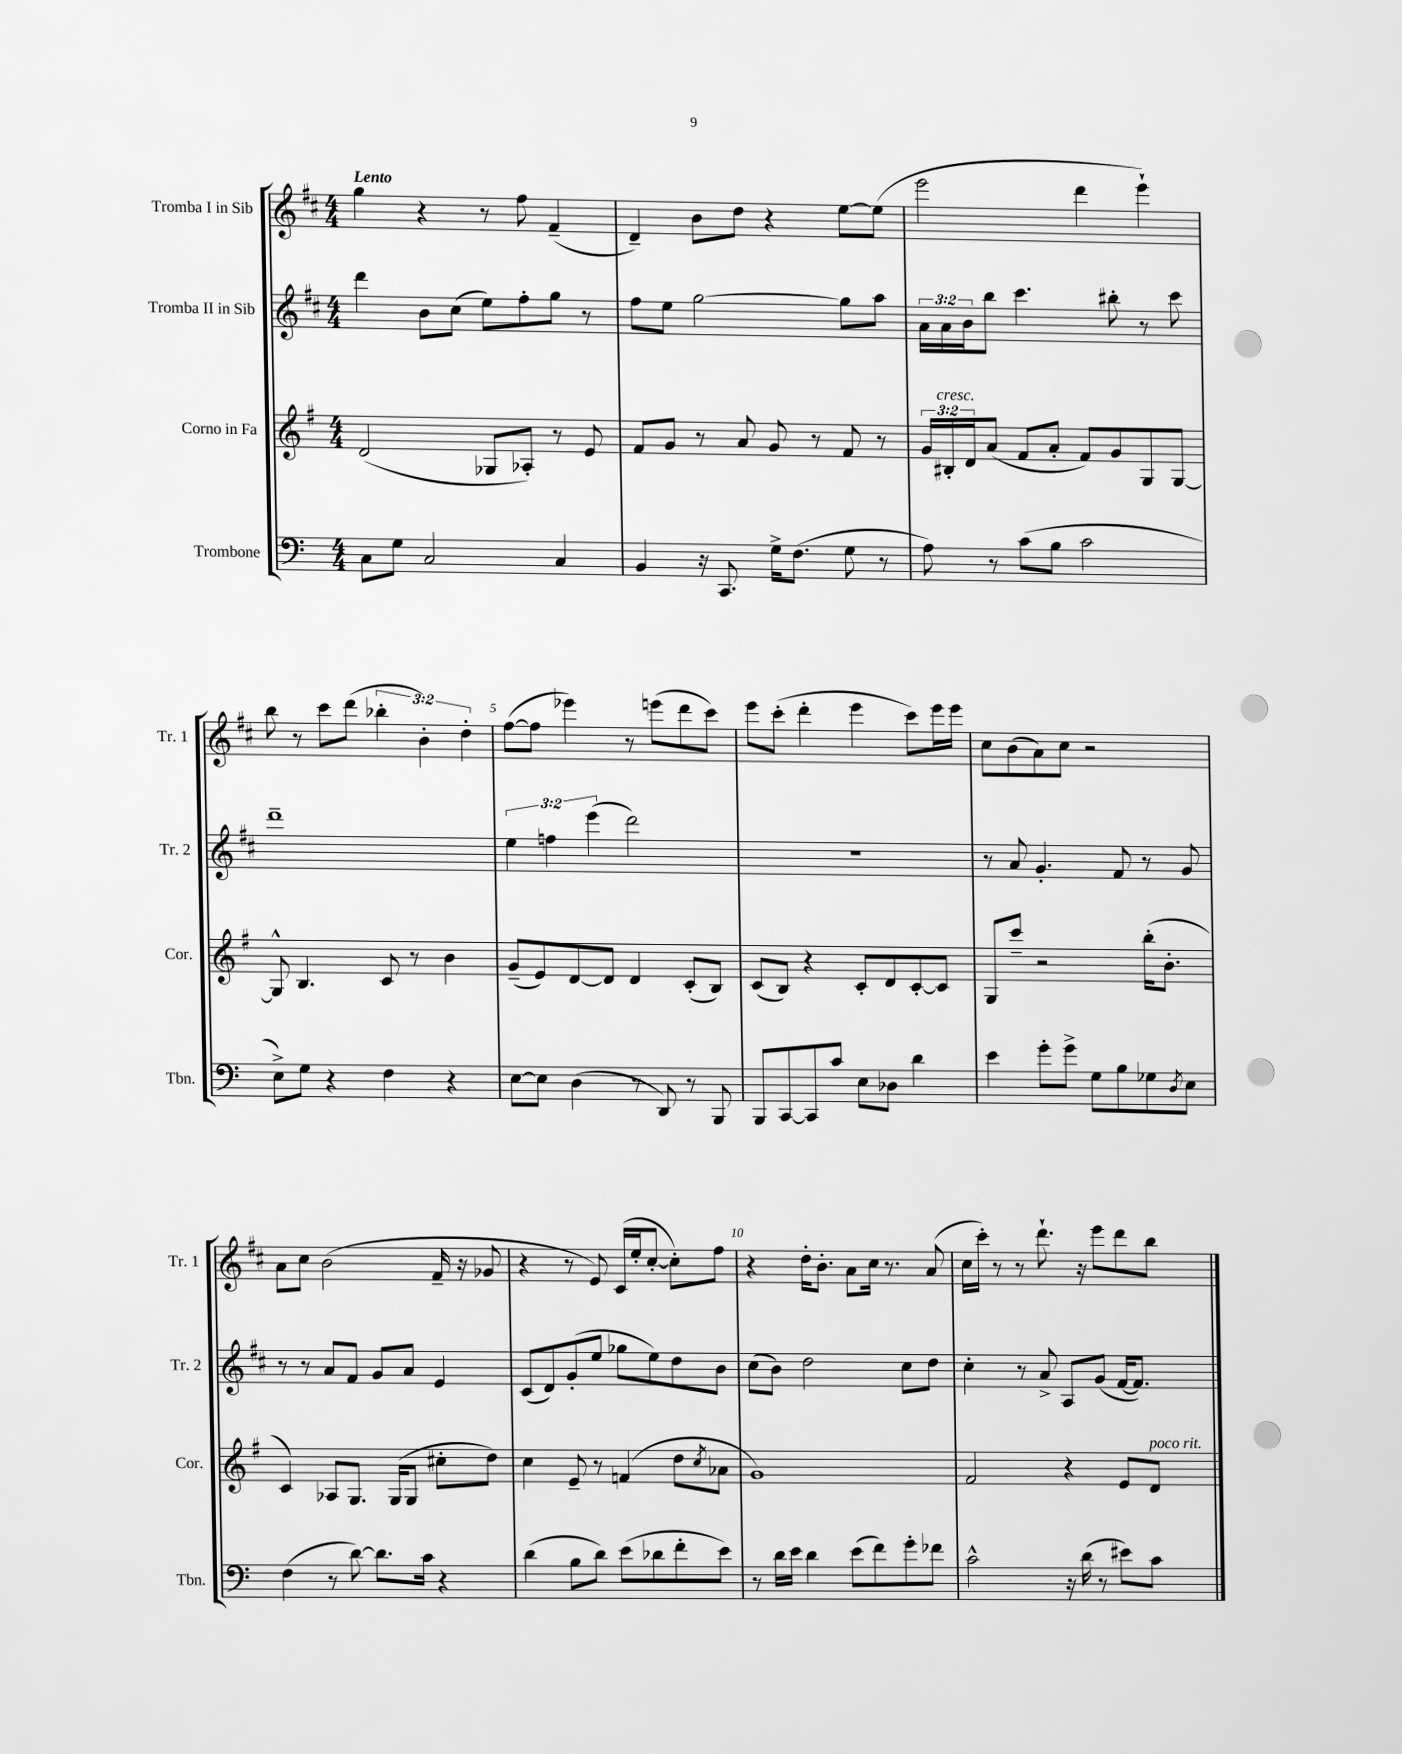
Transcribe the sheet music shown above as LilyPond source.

<<
\new StaffGroup <<
\new Staff = "s0" \with { instrumentName = "Tromba I in Sib" shortInstrumentName = "Tr. 1" } {
    \clef treble \key d \major \numericTimeSignature \time 4/4 \override Staff.TupletNumber.text = #tuplet-number::calc-fraction-text \tempo "Lento"
    g''4 r4 r8 fis''8 fis'4--( |
    d'4--) b'8 d''8 r4 e''8~ e''8( |
    e'''2 d'''4 e'''4-!) |
    b''8 r8 cis'''8 d'''8( \tuplet 3/2 { bes''4-. b'4-.) d''4-. } |
    fis''8~( fis''8 ees'''4) r8 e'''8( d'''8 cis'''8) |
    e'''8 cis'''8-.( d'''4-. e'''4 cis'''8) e'''16 e'''16 |
    cis''8 b'8( a'8) cis''8 r2 |
    a'8 cis''8 b'2( fis'16-- r16 ges'8 |
    r4 r8 e'8) cis'16( e''16-. cis''8~-. cis''8-.) fis''8 |
    r4 d''16-. b'8.-. a'8 cis''16 r8. a'8( |
    cis''16 cis'''16-.) r8 r8 d'''8.-! r16 e'''8 d'''8 b''8 \bar "|." |
}
\new Staff = "s1" \with { instrumentName = "Tromba II in Sib" shortInstrumentName = "Tr. 2" } {
    \clef treble \key d \major \numericTimeSignature \time 4/4 \override Staff.TupletNumber.text = #tuplet-number::calc-fraction-text
    d'''4 b'8 cis''8( e''8) fis''8-. g''8 r8 |
    fis''8 e''8 g''2~ g''8 a''8 |
    \tuplet 3/2 { a'16 a'16 b'16 } b''8 cis'''4. bis''8-. r8 cis'''8 |
    d'''1-- |
    \tuplet 3/2 { e''4 f''4 e'''4( } d'''2) |
    R1 |
    r8 a'8 g'4.-. fis'8 r8 g'8 |
    r8 r8 a'8 fis'8 g'8 a'8 e'4 |
    cis'8( d'8) g'8-.( e''8 ges''8 e''8) d''8 b'8 |
    cis''8( b'8) d''2 cis''8 d''8 |
    cis''4-. r8 a'8-> a8 g'8( fis'16~ fis'8.) \bar "|." |
}
\new Staff = "s2" \with { instrumentName = "Corno in Fa" shortInstrumentName = "Cor." } {
    \clef treble \key g \major \numericTimeSignature \time 4/4 \override Staff.TupletNumber.text = #tuplet-number::calc-fraction-text
    d'2( ges8 aes8-.) r8 e'8 |
    fis'8 g'8 r8 a'8 g'8 r8 fis'8 r8 |
    \tuplet 3/2 { g'16 bis16-.^\markup { \italic "cresc." } d'16 } a'8( fis'8 a'8-. fis'8) g'8 g8 g8~ |
    g8-^ b4. c'8 r8 b'4 |
    g'8--( e'8) d'8~ d'8 d'4 c'8-.( b8) |
    c'8( b8) r4 c'8-. d'8 c'8~-. c'8 |
    g8 c'''8-- r2 b''16-.( b'8.-. |
    c'4) aes8 g8. g16( g8 cis''8-. d''8) |
    c''4 e'8-- r8 f'4( d''8 \acciaccatura { c''8 } aes'8 |
    g'1) |
    fis'2 r4 e'8 d'8^\markup { \italic "poco rit." } \bar "|." |
}
\new Staff = "s3" \with { instrumentName = "Trombone" shortInstrumentName = "Tbn." } {
    \clef bass \key c \major \numericTimeSignature \time 4/4
    c8 g8 c2 c4 |
    b,4 r16 c,8. g16-> f8.( g8 r8 |
    a8) r8 c'8( b8 c'2 |
    e8->) g8 r4 f4 r4 |
    e8~ e8 d4( r8 d,8) r8 b,,8 |
    b,,8 c,8~ c,8 c'8 e8 des8 d'4 |
    e'4 g'8-. g'8-> g8 b8 ges8 \acciaccatura { d8 } e8 |
    f4( r8 d'8~) d'8. c'16 r4 |
    d'4( b8 d'8) e'8( des'8 f'8-. e'8) |
    r8 d'16 e'16 d'4 e'8( f'8) g'8-. fes'8 |
    c'2-^ r16 d'16( r8 eis'8) c'8 \bar "|." |
}
>>
>>
\layout { \context { \Score \override BarNumber.break-visibility = ##(#f #t #t) barNumberVisibility = #(every-nth-bar-number-visible 5) } }
